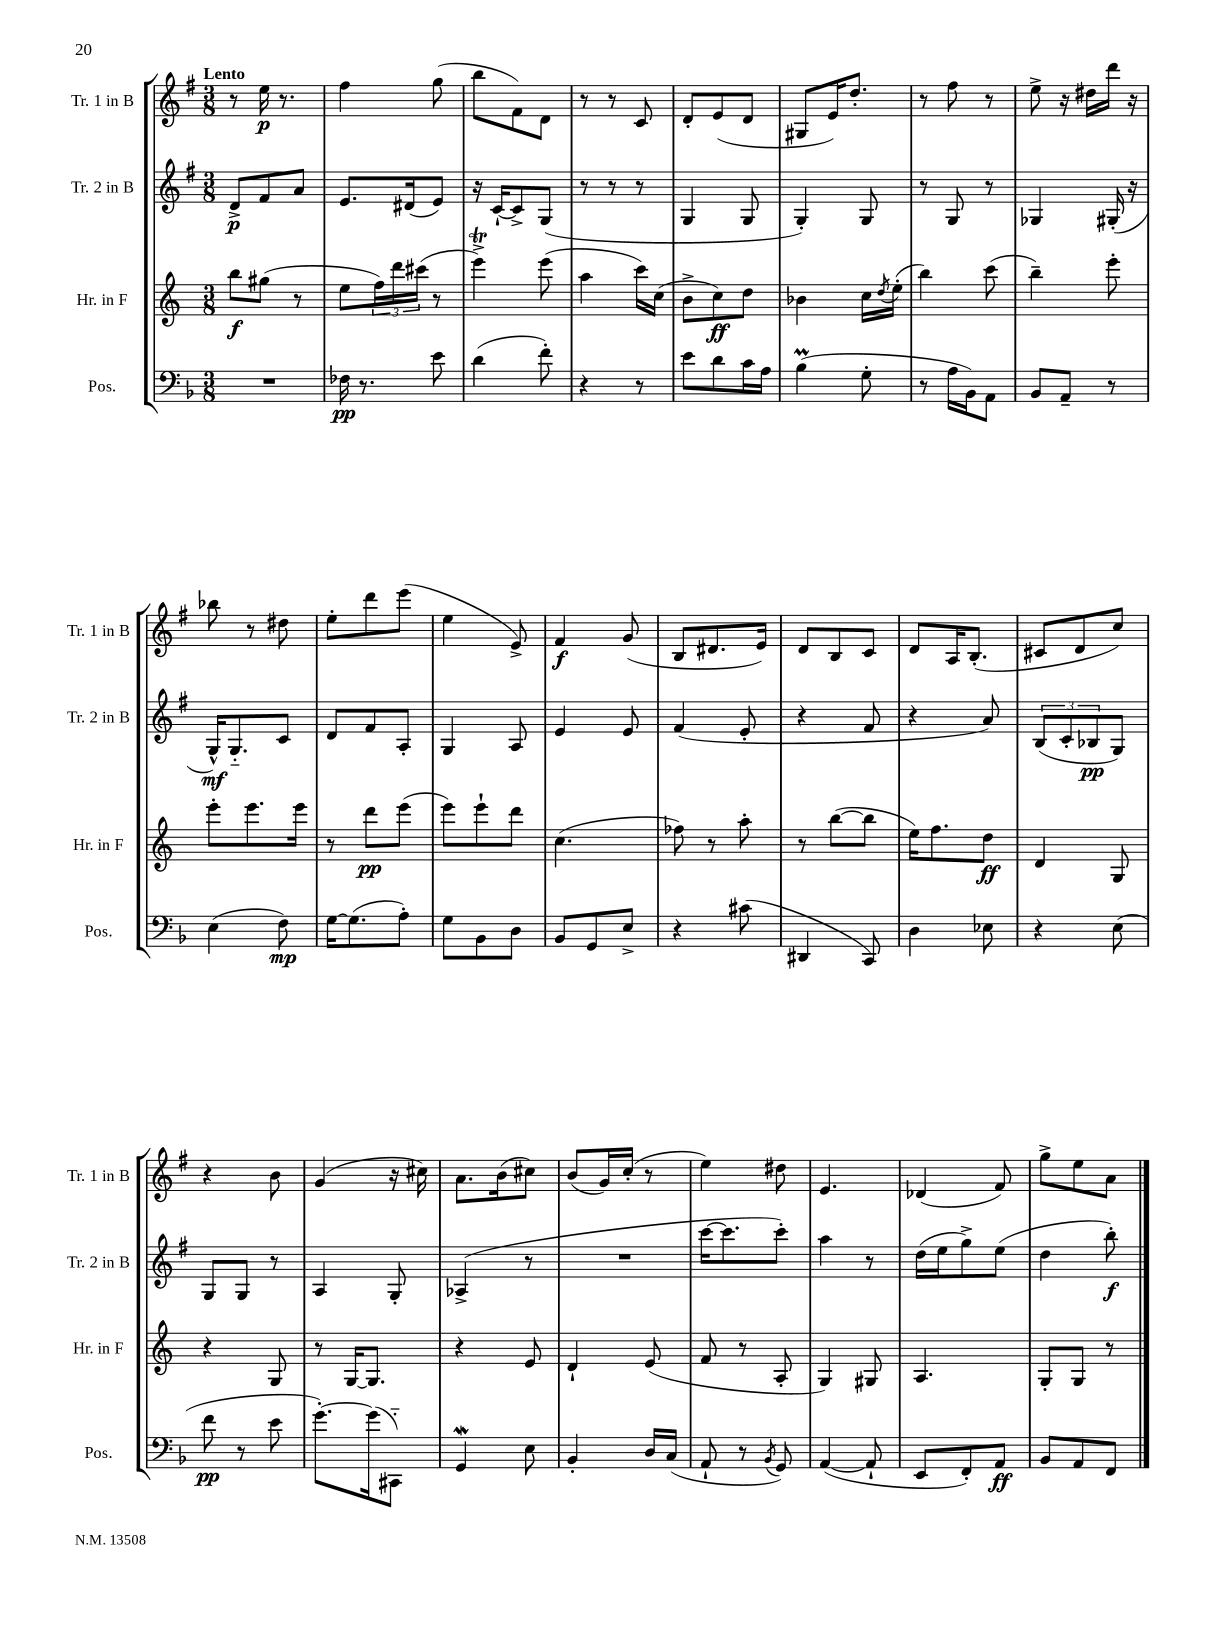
<<
\new StaffGroup <<
\new Staff = "s0" \with { instrumentName = "Tr. 1 in B" shortInstrumentName = "Tr. 1 in B" } {
    \clef treble \key g \major \numericTimeSignature \time 3/8 \tempo "Lento"
    r8 e''16\p r8. |
    fis''4 g''8( |
    b''8 fis'8) d'8 |
    r8 r8 c'8 |
    d'8-. e'8( d'8 |
    gis8 e'16) d''8.-. |
    r8 fis''8 r8 |
    e''8-> r16 dis''16 d'''16 r16 |
    bes''8 r8 dis''8 |
    e''8-. d'''8 e'''8( |
    e''4 e'8->) |
    fis'4\f g'8( |
    b8 dis'8. e'16) |
    d'8 b8 c'8 |
    d'8 a16 b8.-.( |
    cis'8 d'8 c''8) |
    r4 b'8 |
    g'4( r16 cis''16) |
    a'8. b'16( cis''8) |
    b'8( g'16) c''16-.( r8 |
    e''4) dis''8 |
    e'4. |
    des'4( fis'8) |
    g''8-> e''8 a'8 \bar "|." |
}
\new Staff = "s1" \with { instrumentName = "Tr. 2 in B" shortInstrumentName = "Tr. 2 in B" } {
    \clef treble \key g \major \numericTimeSignature \time 3/8
    d'8->\p fis'8 a'8 |
    e'8. dis'16( e'8) |
    r16 c'16~-! c'8-> g8( |
    r8 r8 r8 |
    g4 g8 |
    g4-.) g8 |
    r8 g8 r8 |
    ges4 gis16-.( r16 |
    g16-^\mf) g8.-_ c'8 |
    d'8 fis'8 a8-. |
    g4 a8 |
    e'4 e'8 |
    fis'4( e'8-. |
    r4 fis'8 |
    r4 a'8) |
    \tuplet 3/2 { b8( c'8-. bes8\pp } g8) |
    g8 g8 r8 |
    a4 g8-. |
    aes4->( r8 |
    R4. |
    c'''16~ c'''8. c'''8-.) |
    a''4 r8 |
    d''16( e''16 g''8->) e''8( |
    d''4 b''8-.\f) \bar "|." |
}
\new Staff = "s2" \with { instrumentName = "Hr. in F" shortInstrumentName = "Hr. in F" } {
    \clef treble \key c \major \numericTimeSignature \time 3/8
    b''8\f gis''8( r8 |
    e''8 \tuplet 3/2 { f''16) d'''16 cis'''16( } r8 |
    e'''4->\trill) e'''8( |
    a''4 c'''16) c''16( |
    b'8-> c''8\ff) d''8 |
    bes'4 c''16 \acciaccatura { d''8 } e''16-.( |
    b''4) c'''8( |
    b''4--) e'''8-. |
    e'''8-. e'''8. e'''16 |
    r8 d'''8\pp e'''8( |
    e'''8) e'''8-! d'''8 |
    c''4.( |
    fes''8) r8 a''8-. |
    r8 b''8~( b''8 |
    e''16) f''8. d''8\ff |
    d'4 g8 |
    r4 g8 |
    r8 g16~ g8. |
    r4 e'8 |
    d'4-! e'8( |
    f'8 r8 a8-. |
    g4) gis8 |
    a4. |
    g8-. g8 r8 \bar "|." |
}
\new Staff = "s3" \with { instrumentName = "Pos." shortInstrumentName = "Pos." } {
    \clef bass \key f \major \numericTimeSignature \time 3/8
    R4. |
    fes16\pp r8. e'8 |
    d'4( f'8-.) |
    r4 r8 |
    e'8 d'8 c'16 a16 |
    bes4\prall( g8-. |
    r8 a16 bes,16) a,8 |
    bes,8 a,8-- r8 |
    e4( f8\mp) |
    g16~ g8.( a8-.) |
    g8 bes,8 d8 |
    bes,8 g,8 e8-> |
    r4 cis'8( |
    dis,4 c,8) |
    d4 ees8 |
    r4 e8( |
    f'8\pp r8 e'8 |
    g'8.~-.) g'16( cis,8-_) |
    g,4\mordent e8 |
    bes,4-. d16 c16( |
    a,8-! r8 \acciaccatura { bes,8 } g,8) |
    a,4~( a,8-! |
    e,8 f,8-.) a,8\ff |
    bes,8 a,8 f,8 \bar "|." |
}
>>
>>
\layout { \context { \Score \remove "Bar_number_engraver" } }
